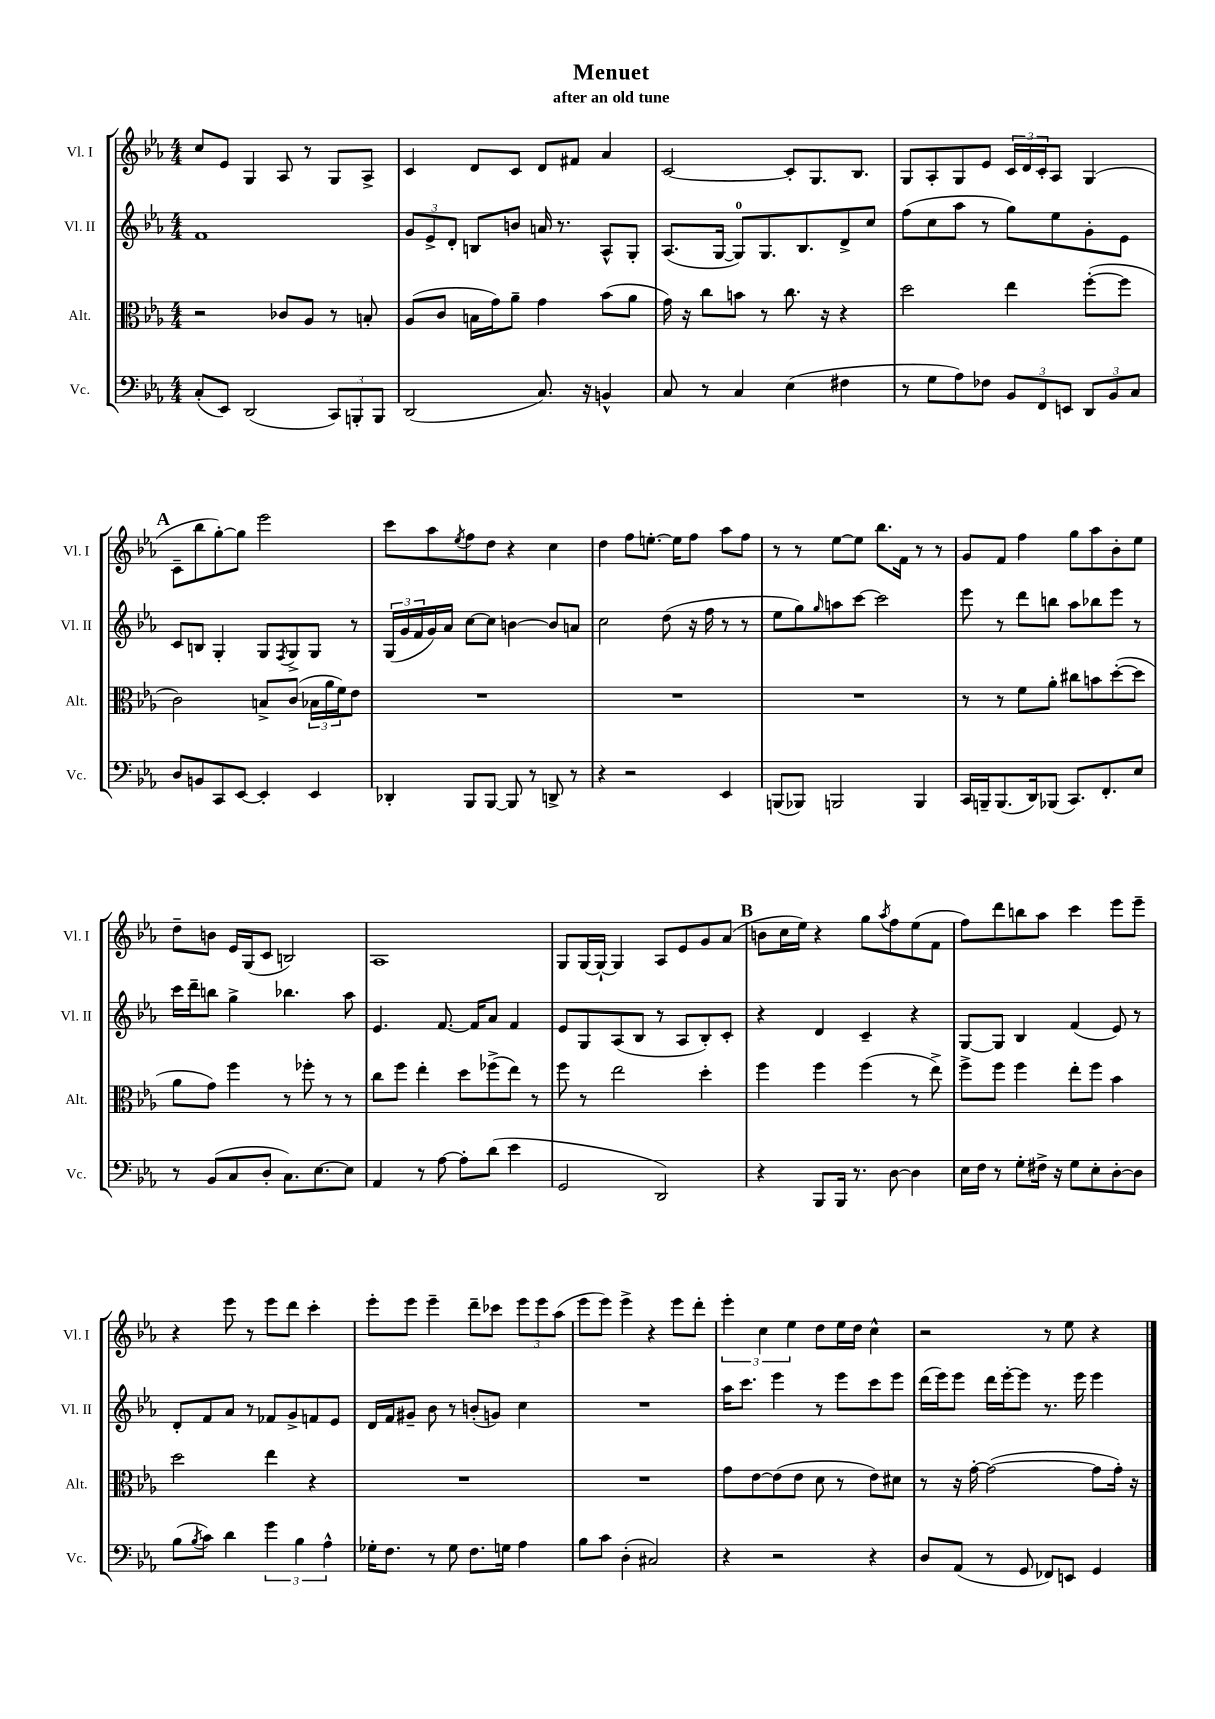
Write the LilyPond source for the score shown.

\header { title = "Menuet" subtitle = "after an old tune" }
<<
\new StaffGroup <<
\new Staff = "s0" \with { instrumentName = "Vl. I" shortInstrumentName = "Vl. I" } {
    \clef treble \key ees \major \numericTimeSignature \time 4/4
    c''8 ees'8 g4 aes8 r8 g8 aes8-> |
    c'4 d'8 c'8 d'8 fis'8 aes'4 |
    c'2~ c'8-. g8. bes8. |
    g8 aes8-. g8 ees'8 \tuplet 3/2 { c'16 d'16 c'16-. } aes8 g4( |
    \mark \markup { \bold "A" } c'8-- bes''8 g''8~-.) g''8 ees'''2 |
    c'''8 aes''8 \acciaccatura { ees''8 } f''8 d''8 r4 c''4 |
    d''4 f''8 e''8.~-. e''16 f''8 aes''8 f''8 |
    r8 r8 ees''8~ ees''8 bes''8. f'16 r8 r8 |
    g'8 f'8 f''4 g''8 aes''8 bes'8-. ees''8 |
    d''8-- b'8 ees'16 g16( c'8 b2) |
    aes1 |
    g8 g16~ g16~-! g4 aes8 ees'8 g'8 aes'8( |
    \mark \markup { \bold "B" } b'8 c''16 ees''16) r4 g''8 \acciaccatura { aes''8 } f''8 ees''8( f'8 |
    f''8) d'''8 b''8 aes''8 c'''4 ees'''8 ees'''8-- |
    r4 ees'''8 r8 ees'''8 d'''8 c'''4-. |
    ees'''8-. ees'''8 ees'''4-- d'''8-- ces'''8 \tuplet 3/2 { ees'''8 ees'''8 aes''8( } |
    ees'''8 ees'''8) ees'''4-> r4 ees'''8 d'''8-. |
    \tuplet 3/2 { ees'''4-. c''4 ees''4 } d''8 ees''16 d''16 c''4-^ |
    r2 r8 ees''8 r4 \bar "|." |
}
\new Staff = "s1" \with { instrumentName = "Vl. II" shortInstrumentName = "Vl. II" } {
    \clef treble \key ees \major \numericTimeSignature \time 4/4
    f'1 |
    \tuplet 3/2 { g'8 ees'8-> d'8-. } b8 b'8 a'16 r8. aes8-^ g8-. |
    aes8.( g16~ g8-0) g8. bes8. d'8-> c''8 |
    f''8( c''8 aes''8 r8 g''8) ees''8 g'8-. ees'8 |
    \mark \markup { \bold "A" } c'8 b8 g4-. g8 \acciaccatura { f8 } g8-> g8 r8 |
    \tuplet 3/2 { g16( g'16 f'16 } g'16) aes'16 c''8~ c''8 b'4~ b'8 a'8 |
    c''2 d''8( r16 f''16 r8 r8 |
    ees''8 g''8) \grace { g''16 } a''8 c'''8~ c'''2 |
    ees'''8 r8 d'''8 b''8 aes''8 bes''8 ees'''8 r8 |
    c'''16 d'''16-- b''8 g''4-> bes''4. aes''8 |
    ees'4. f'8.~ f'16 aes'8 f'4 |
    ees'8 g8 aes8( bes8 r8 aes8 bes8-.) c'8-. |
    \mark \markup { \bold "B" } r4 d'4 c'4-- r4 |
    g8~ g8 bes4 f'4( ees'8) r8 |
    d'8-. f'8 aes'8 r8 fes'8 g'8-> f'8 ees'8 |
    d'16 f'16 gis'8-- bes'8 r8 b'8-.( g'8) c''4 |
    R1 |
    aes''16 c'''8. ees'''4 r8 ees'''8 c'''8 ees'''8 |
    d'''16( ees'''16) ees'''8 d'''16 ees'''16~-. ees'''8 r8. ees'''16 ees'''4 \bar "|." |
}
\new Staff = "s2" \with { instrumentName = "Alt." shortInstrumentName = "Alt." } {
    \clef alto \key ees \major \numericTimeSignature \time 4/4
    r2 ces'8 aes8 r8 b8-. |
    aes8( c'8 b16 g'16) aes'8-- g'4 bes'8( aes'8 |
    g'16) r16 c''8 b'8 r8 c''8. r16 r4 |
    d''2 ees''4 f''8~-.( f''8 |
    \mark \markup { \bold "A" } c'2) b8-> c'8( \tuplet 3/2 { bes16 aes'16 f'16) } ees'8 |
    R1 |
    R1 |
    R1 |
    r8 r8 f'8 aes'8-. cis''8 b'8 d''8~-.( d''8 |
    aes'8 g'8) f''4 r8 fes''8-. r8 r8 |
    c''8 f''8 ees''4-. d''8 fes''8->( ees''8) r8 |
    f''8 r8 ees''2 d''4-. |
    \mark \markup { \bold "B" } f''4 f''4 f''4( r8 ees''8->) |
    f''8-> f''8 f''4 ees''8-. f''8 bes'4 |
    d''2 ees''4 r4 |
    R1 |
    R1 |
    g'8 ees'8~ ees'8( ees'8 d'8 r8 ees'8) dis'8 |
    r8 r16 g'16~-. g'2~( g'8 g'16-.) r16 \bar "|." |
}
\new Staff = "s3" \with { instrumentName = "Vc." shortInstrumentName = "Vc." } {
    \clef bass \key ees \major \numericTimeSignature \time 4/4
    c8-.( ees,8) d,2( \tuplet 3/2 { c,8) b,,8-. b,,8 } |
    d,2( c8.) r16 b,4-^ |
    c8 r8 c4 ees4( fis4 |
    r8 g8 aes8) fes8 \tuplet 3/2 { bes,8 f,8 e,8 } \tuplet 3/2 { d,8 bes,8 c8 } |
    \mark \markup { \bold "A" } d8 b,8 c,8 ees,8~ ees,4-. ees,4 |
    des,4-. bes,,8 bes,,8~ bes,,8 r8 d,8-> r8 |
    r4 r2 ees,4 |
    b,,8( bes,,8) b,,2 b,,4 |
    c,16 b,,16-- b,,8.( d,16) bes,,8( c,8.) f,8.-. ees8 |
    r8 bes,8( c8 d8-. c8.) ees8.~ ees8 |
    aes,4 r8 aes8~ aes8-. d'8( ees'4 |
    g,2 d,2) |
    \mark \markup { \bold "B" } r4 bes,,8 bes,,16 r8. d8~ d4 |
    ees16 f16 r8 g8-. fis16-> r16 g8 ees8-. d8~-. d8 |
    bes8( \acciaccatura { bes8 } c'8) d'4 \tuplet 3/2 { g'4 bes4 aes4-^ } |
    ges16-. f8. r8 ges8 f8. g16 aes4 |
    bes8 c'8 d4-.( cis2) |
    r4 r2 r4 |
    d8 aes,8( r8 g,8 fes,8) e,8 g,4 \bar "|." |
}
>>
>>
\layout { \context { \Score \remove "Bar_number_engraver" } }
